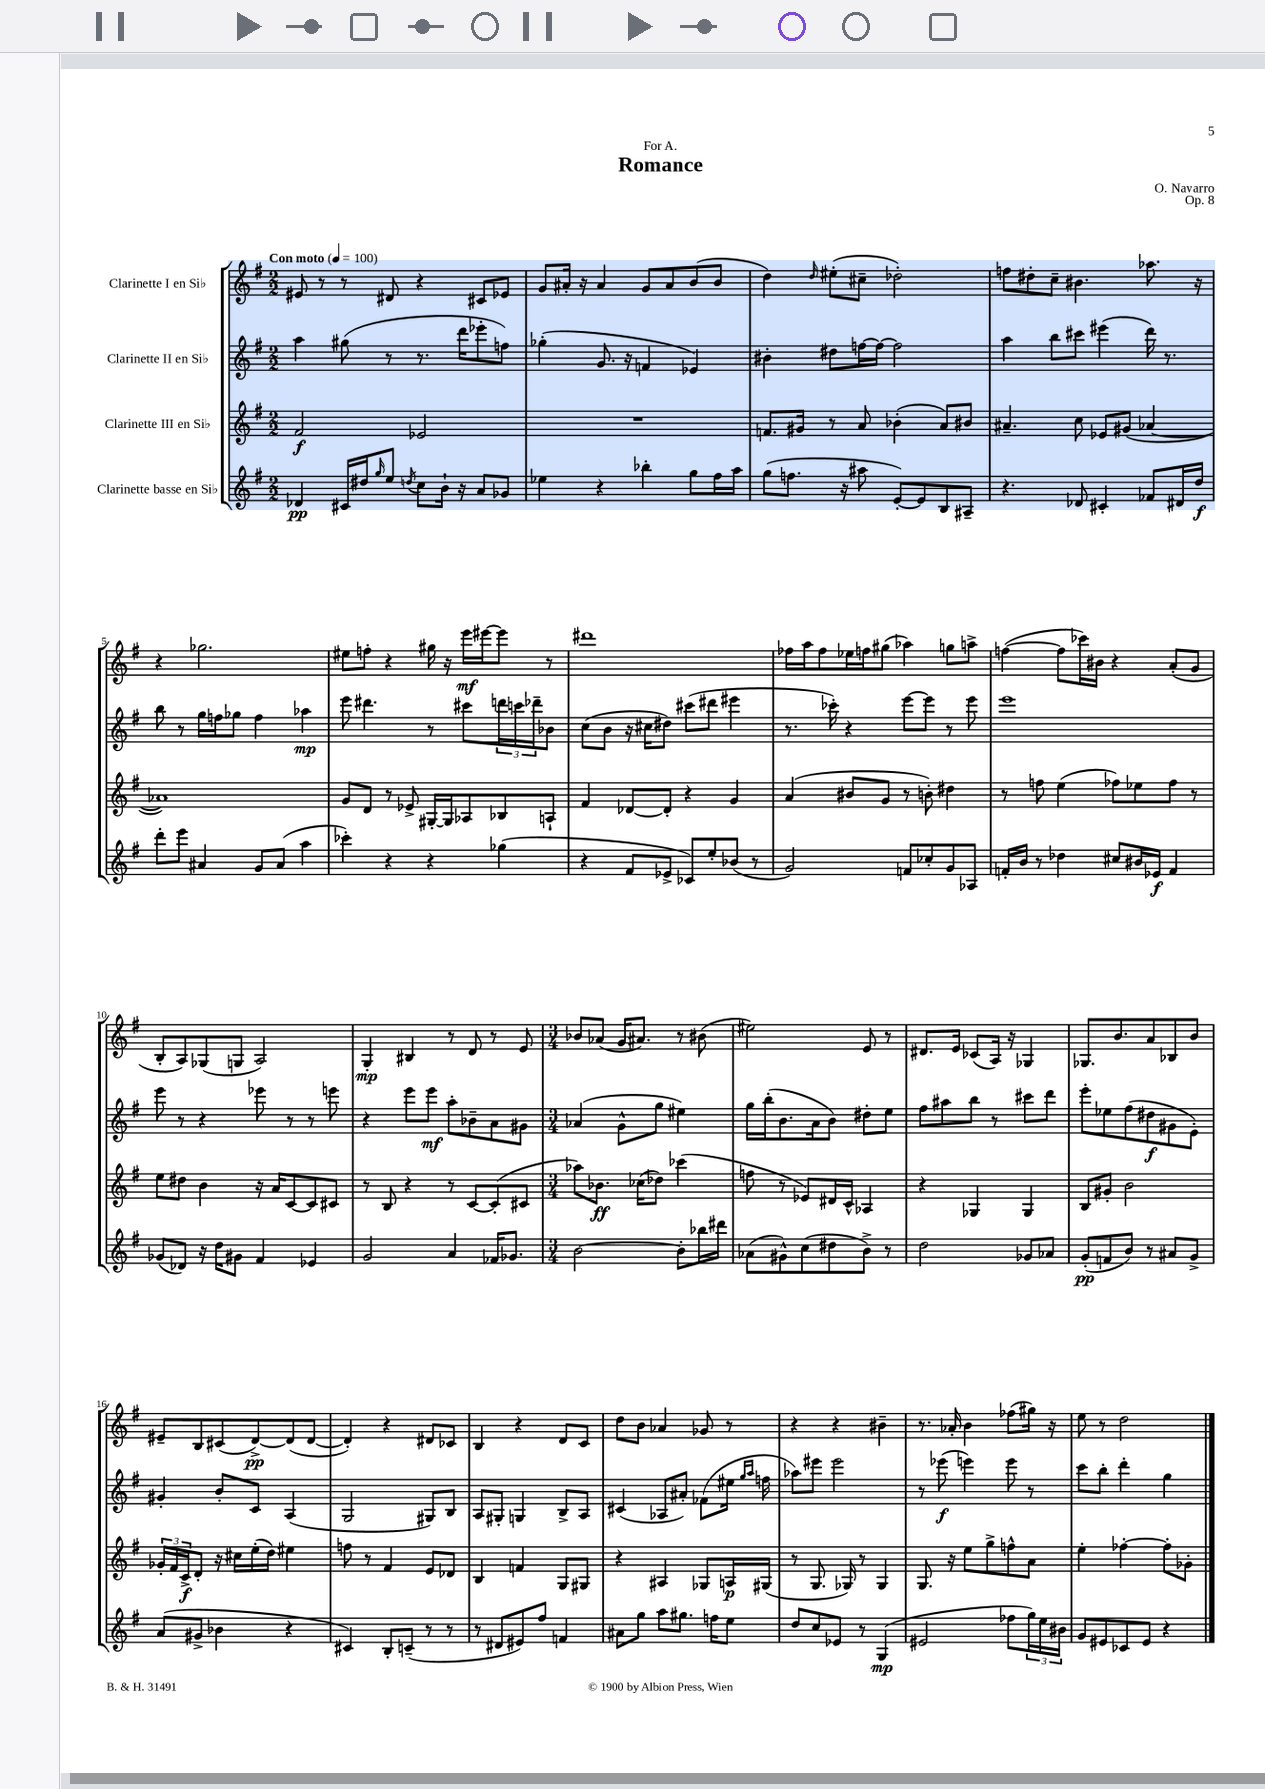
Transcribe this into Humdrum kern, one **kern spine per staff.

**kern	**dynam	**kern	**dynam	**kern	**dynam	**kern	**dynam
*part4	*part4	*part3	*part3	*part2	*part2	*part1	*part1
*staff4	*staff4	*staff3	*staff3	*staff2	*staff2	*staff1	*staff1
*I"Clarinette basse en Si♭	*	*I"Clarinette III en Si♭	*	*I"Clarinette II en Si♭	*	*I"Clarinette I en Si♭	*
*clefG2	*	*clefG2	*	*clefG2	*	*clefG2	*
*k[f#]	*	*k[f#]	*	*k[f#]	*	*k[f#]	*
*M2/2	*	*M2/2	*	*M2/2	*	*M2/2	*
*MM100	*	*MM100	*	*MM100	*	*MM100	*
=1	=1	=1	=1	=1	=1	=1	=1
!	!	!	!	!	!	!LO:TX:a:B:t=Con moto	!
4d-X/	pp	2f#/	f	4aa\	.	8e#X/	.
.	.	.	.	.	.	8r	.
16c#X/LL	.	.	.	(8gg#X\	.	8r	.
16dd#X/J	.	.	.	.	.	.	.
16qqgg/	.	.	.	.	.	.	.
8ee/J	.	.	.	8r	.	8d#X/	.
8qddn/	.	.	.	.	.	.	.
8cc\L	.	2e-X/	.	8.r	.	4r	.
16b`\Jk	.	.	.	.	.	.	.
16r	.	.	.	16ddd\KL	.	.	.
8a/L	.	.	.	8eee-X'\	.	8c#X/L	.
8g-X/J	.	.	.	8ffn\J)	.	8e-X/J	.
=2	=2	=2	=2	=2	=2	=2	=2
4ee-X\	.	1r	.	(4gg-X'\	.	8g/L	.
.	.	.	.	.	.	16a#X'/Jk	.
.	.	.	.	.	.	16r	.
4r	.	.	.	8.g/	.	4a#/	.
.	.	.	.	16r	.	.	.
4bb-X'\	.	.	.	4fn/	.	8g/L	.
.	.	.	.	.	.	8a#/	.
8gg\L	.	.	.	4e-X/)	.	(8b/	.
16ff#\L	.	.	.	.	.	8b/J	.
16aa\JJ	.	.	.	.	.	.	.
=3	=3	=3	=3	=3	=3	=3	=3
(8gg\L	.	8.fn/L	.	4b#X'\	.	4dd\)	.
8.ffn\J	.	.	.	.	.	.	.
.	.	16g#X/Jk	.	.	.	.	.
.	.	.	.	.	.	16qqdd/	.
.	.	8r	.	8dd#X\L	.	(8ee#X'\L	.
16r	.	.	.	.	.	.	.
8aa#X\	.	8a/	.	[16ffn\L	.	8cc#X~\J	.
.	.	.	.	16ff\JJ_	.	.	.
[8e'/L)	.	(4b-X'\	.	2ff\]	.	2dd-X'\)	.
8e/]	.	.	.	.	.	.	.
8B/	.	8a/L)	.	.	.	.	.
8A#X~/J	.	8b#X/J	.	.	.	.	.
=4	=4	=4	=4	=4	=4	=4	=4
4.r	.	4.a#X~/	.	4aa\	.	8ffn\L	.
.	.	.	.	.	.	8dd#X'\	.
.	.	.	.	8bb\L	.	8cc~\J	.
8d-X/	.	8cc\	.	8ccc#X\J	.	4.b#X\	.
4c#X'/	.	8e-X/L	.	(4eee#X\	.	.	.
.	.	(8g#X/J	.	.	.	.	.
8f-X/L	.	[4a-X/	.	16ddd\)	.	8.aa-X\	.
.	.	.	.	8.r	.	.	.
16d#X/L	.	.	.	.	.	.	.
16dd/JJ	f	.	.	.	.	16r	.
!!LO:LB:g=z
=5	=5	=5	=5	=5	=5	=5	=5
8ddd'\L	.	1a-X])	.	8bb\	.	4r	.
8eee\J	.	.	.	8r	.	.	.
4a#X/	.	.	.	16gg\LL	.	2.gg-X\	.
.	.	.	.	16ffn\J	.	.	.
.	.	.	.	8gg-X\J	.	.	.
8g/L	.	.	.	4ff\	.	.	.
(8a#/J	.	.	.	.	.	.	.
4aa\	.	.	.	4aa-X\	mp	.	.
=6	=6	=6	=6	=6	=6	=6	=6
4ccc-X'\)	.	8g/L	.	8eee\	.	8ee#X\L	.
.	.	8d/J	.	4.ddd#X\	.	8ffn'\J	.
4r	.	8r	.	.	.	4r	.
.	.	8e-X^/	.	.	.	.	.
4r	.	[16G#X'/LL	.	8r	.	16gg#X\	.
.	.	16G#/J]	.	.	.	16r	.
.	.	8A-X/	.	8ccc#X\L	.	16eee\LL	mf
.	.	.	.	.	.	[16eee#X\J	.
(4gg-X\	.	8B-X/	.	24dddn\L	.	8eee#\J]	.
.	.	.	.	24cccn\	.	.	.
.	.	.	.	24ddd-X~\J	.	.	.
.	.	8An`/J	.	8b-X\J	.	8r	.
=7	=7	=7	=7	=7	=7	=7	=7
4r	.	4f#/	.	(8cc\L	.	1ddd#X	.
.	.	.	.	8b\J	.	.	.
8f#/L	.	[8d-X/L	.	16r	.	.	.
.	.	.	.	16cc#X\KL	.	.	.
8e-X^/J	.	8d-'/J]	.	8dd#X\J)	.	.	.
8c-X/L)	.	4r	.	(8ccc#X\L	.	.	.
8ee'/	.	.	.	8ddd#X\J	.	.	.
(8b-X/J	.	4g/	.	4eee#X\	.	.	.
8r	.	.	.	.	.	.	.
=8	=8	=8	=8	=8	=8	=8	=8
2g/)	.	(4a/	.	8.r	.	16ff-X\LL	.
.	.	.	.	.	.	16aa\J	.
.	.	.	.	.	.	8ff-\	.
.	.	.	.	16ccc-X'\)	.	.	.
.	.	8b#X/L	.	4r	.	16ee-X\L	.
.	.	.	.	.	.	16ffn\J	.
.	.	8g/J	.	.	.	(8gg#X\J	.
8fn/L	.	8r	.	[8eee\L	.	4aa-X\)	.
8cc-X'/	.	8bn'\)	.	8eee\J]	.	.	.
8g/	.	4dd#X\	.	8r	.	8ggn\L	.
8A-X/J	.	.	.	8eee\	.	8aan^\J	.
=9	=9	=9	=9	=9	=9	=9	=9
16fn'/LL	.	8r	.	1eee	.	([4ffn\	.
16b/JJ	.	.	.	.	.	.	.
8r	.	8ffn\	.	.	.	.	.
4dd-X\	.	(4ee\	.	.	.	8ff\L]	.
.	.	.	.	.	.	16ccc-X\L)	.
.	.	.	.	.	.	16b#X\JJ	.
8cc#X/L	.	8ff-X\L)	.	.	.	4r	.
16b#X/L	.	8ee-X\	.	.	.	.	.
16e-X/JJ	f	.	.	.	.	.	.
4f/	.	8ff-\J	.	.	.	(8a'/L	.
.	.	8r	.	.	.	8g/J	.
!!LO:LB:g=z
=10	=10	=10	=10	=10	=10	=10	=10
(8g-X/L	.	8ee\L	.	8eee\	.	8B'/L	.
8d-X/J)	.	8dd#X\J	.	8r	.	8A/)	.
16r	.	4b\	.	4r	.	(8G-X/	.
16dd\KL	.	.	.	.	.	.	.
8g#X\J	.	.	.	.	.	8Gn/J	.
4f#/	.	16r	.	8eee-X\	.	2A/)	.
.	.	16a/KL	.	.	.	.	.
.	.	[8c/	.	8r	.	.	.
4e-X/	.	8c/]	.	8r	.	.	.
.	.	8c#X/J	.	8eeen\	.	.	.
=11	=11	=11	=11	=11	=11	=11	=11
2g/	.	8r	.	4r	.	4G'/	mp
.	.	8B/	.	.	.	.	.
.	.	4r	.	8eee\L	.	4B#X/	.
.	.	.	.	8eee\J	mf	.	.
4a/	.	8r	.	8aa'\L	.	8r	.
.	.	[8c/L	.	8b-X~\	.	8d/	.
16f-X/KL	.	(8c'/]	.	8a\	.	8r	.
8.g-X/J	.	.	.	.	.	.	.
.	.	8c#X/J	.	8g#X\J	.	8e/	.
=12	=12	=12	=12	=12	=12	=12	=12
*M3/4	*	*M3/4	*	*M3/4	*	*M3/4	*
[2b\	.	8aa-X\L)	.	(4a-X/	.	8b-X/L	.
.	.	8.b-X\J	ff	.	.	(8a-X/J	.
.	.	.	.	8g^^\L	.	16g/KL	.
.	.	(16cc-X\KL	.	.	.	8.a#X/J)	.
.	.	8dd-X\J)	.	8gg\J	.	.	.
8b'\L]	.	(4ccc-X\	.	4ee#X\)	.	8r	.
16bb-X\L	.	.	.	.	.	(8b#X\	.
16ddd#X\JJ	.	.	.	.	.	.	.
=13	=13	=13	=13	=13	=13	=13	=13
(8a-X\L	.	8ffn\	.	16gg\LL	.	2ee#X\)	.
.	.	.	.	(16bb'\J	.	.	.
8g#X^^\)	.	8r	.	8.b\	.	.	.
(8cc\	.	8e-X/L)	.	.	.	.	.
.	.	.	.	16a\k	.	.	.
8dd#X\	.	16d#X/L	.	8b\J)	.	.	.
.	.	16c^^/JJ	.	.	.	.	.
8b^\J)	.	4A-X/	.	8dd#X'\L	.	8e/	.
8r	.	.	.	8ee\J	.	8r	.
=14	=14	=14	=14	=14	=14	=14	=14
2dd\	.	4r	.	8ff#\L	.	8.d#X/L	.
.	.	.	.	8aa#X\	.	.	.
.	.	.	.	.	.	16e/Jk	.
.	.	4G-X/	.	8bb\J	.	(8c-X/L	.
.	.	.	.	8r	.	16A/Jk)	.
.	.	.	.	.	.	16r	.
8g-X/L	.	4G-/	.	8ccc#X\L	.	4G-X/	.
8a-X/J	.	.	.	8ddd\J	.	.	.
=15	=15	=15	=15	=15	=15	=15	=15
(8g'/L	pp	8B/L	.	8eee'\L	.	8.G-X/L	.
8fn/	.	8g#X'/J	.	8ee-X\	.	.	.
.	.	.	.	.	.	8.b/	.
8b/J)	.	2b\	.	(8ff#\	.	.	.
8r	.	.	.	8dd#X\	f	8a/	.
8a#X/L	.	.	.	8g#X\	.	8B-X/	.
8g^/J	.	.	.	8e'\J)	.	8b/J	.
!!LO:LB:g=z
=16	=16	=16	=16	=16	=16	=16	=16
(8a/L	.	24g-X'/LL	.	4g#X'/	.	8e#X~/L	.
.	.	24f#/	.	.	.	.	.
.	.	24c^/J	f	.	.	.	.
8g#X^/J	.	8d'/J	.	.	.	8B/	.
4b-X\	.	16r	.	8b'/L	.	(8c#X/	.
.	.	16cc#X\LL	.	.	.	.	.
.	.	(16ee'\	.	8c/J	.	[8d^/)	pp
.	.	16dd\JJ)	.	.	.	.	.
4r	.	4ee#X\	.	(4A/	.	(8d/]	.
.	.	.	.	.	.	[8d/J	.
=17	=17	=17	=17	=17	=17	=17	=17
4c#X/)	.	8ffn\	.	2G/	.	4d'/])	.
.	.	8r	.	.	.	.	.
8B'/L	.	4f#/	.	.	.	4r	.
(8cn~/J	.	.	.	.	.	.	.
8r	.	8e/L	.	8G#X/L)	.	8d#X/L	.
8r	.	8d-X/J	.	8B/J	.	8c-X/J	.
=18	=18	=18	=18	=18	=18	=18	=18
8r	.	4B/	.	8A/L	.	4B/	.
8d#X/L	.	.	.	8G#X'/J	.	.	.
8e#X/)	.	4fn/	.	4Gn/	.	4r	.
8ff#/J	.	.	.	.	.	.	.
4fn/	.	8G/L	.	8B^/L	.	8d/L	.
.	.	8G#X/J	.	8A/J	.	8c/J	.
=19	=19	=19	=19	=19	=19	=19	=19
8a#X\L	.	4r	.	(4c#X/	.	8dd\L	.
8gg\J	.	.	.	.	.	8b\J	.
8aa\L	.	4A#X/	.	8A-X/L	.	4a-X/	.
8.gg#X\J	.	.	.	8a#X'/J)	.	.	.
.	.	8G-X/L	.	(8f-X\L	.	8g-X/	.
16ffn\KL	.	.	.	.	.	.	.
8ee\J	.	16An/L	p	16ee#X\Jk	.	8r	.
.	.	.	.	16qqgg/LL	.	.	.
.	.	.	.	16qqaa/JJ	.	.	.
.	.	(16G#X/JJ	.	16ffn\	.	.	.
=20	=20	=20	=20	=20	=20	=20	=20
8dd/L	.	8r	.	8aa-X\L)	.	4r	.
8cc/	.	8.G/	.	8eee#X\J	.	.	.
8e-X/J	.	.	.	2eee#\	.	4r	.
.	.	16G-X/)	.	.	.	.	.
8r	.	8r	.	.	.	.	.
(4G/	mp	4G-/	.	.	.	4b#X~\	.
=21	=21	=21	=21	=21	=21	=21	=21
2e#X/	.	8.G/	.	8r	.	8.r	.
.	.	.	.	(8eee-X\	f	.	.
.	.	16r	.	.	.	16a-X'/	.
.	.	8ee\L	.	4eeen\)	.	4b\	.
.	.	8gg^\	.	.	.	.	.
8ff-X\L	.	8ffn^^\	.	8eee\	.	(8ff-X\L	.
24gg\L)	.	8a\J	.	8r	.	16gg#X\Jk)	.
24ee\	.	.	.	.	.	.	.
.	.	.	.	.	.	16r	.
24b#X\JJ	.	.	.	.	.	.	.
=22	=22	=22	=22	=22	=22	=22	=22
8g/L	.	4ee'\	.	8ccc\L	.	8ee\	.
8e#X/	.	.	.	8bb'\J	.	8r	.
8c-X/	.	[4ff-X'\	.	4ddd'\	.	2dd\	.
8e#/J	.	.	.	.	.	.	.
4r	.	8ff-'\L]	.	4gg\	.	.	.
.	.	8g-X'\J	.	.	.	.	.
==	==	==	==	==	==	==	==
*-	*-	*-	*-	*-	*-	*-	*-
